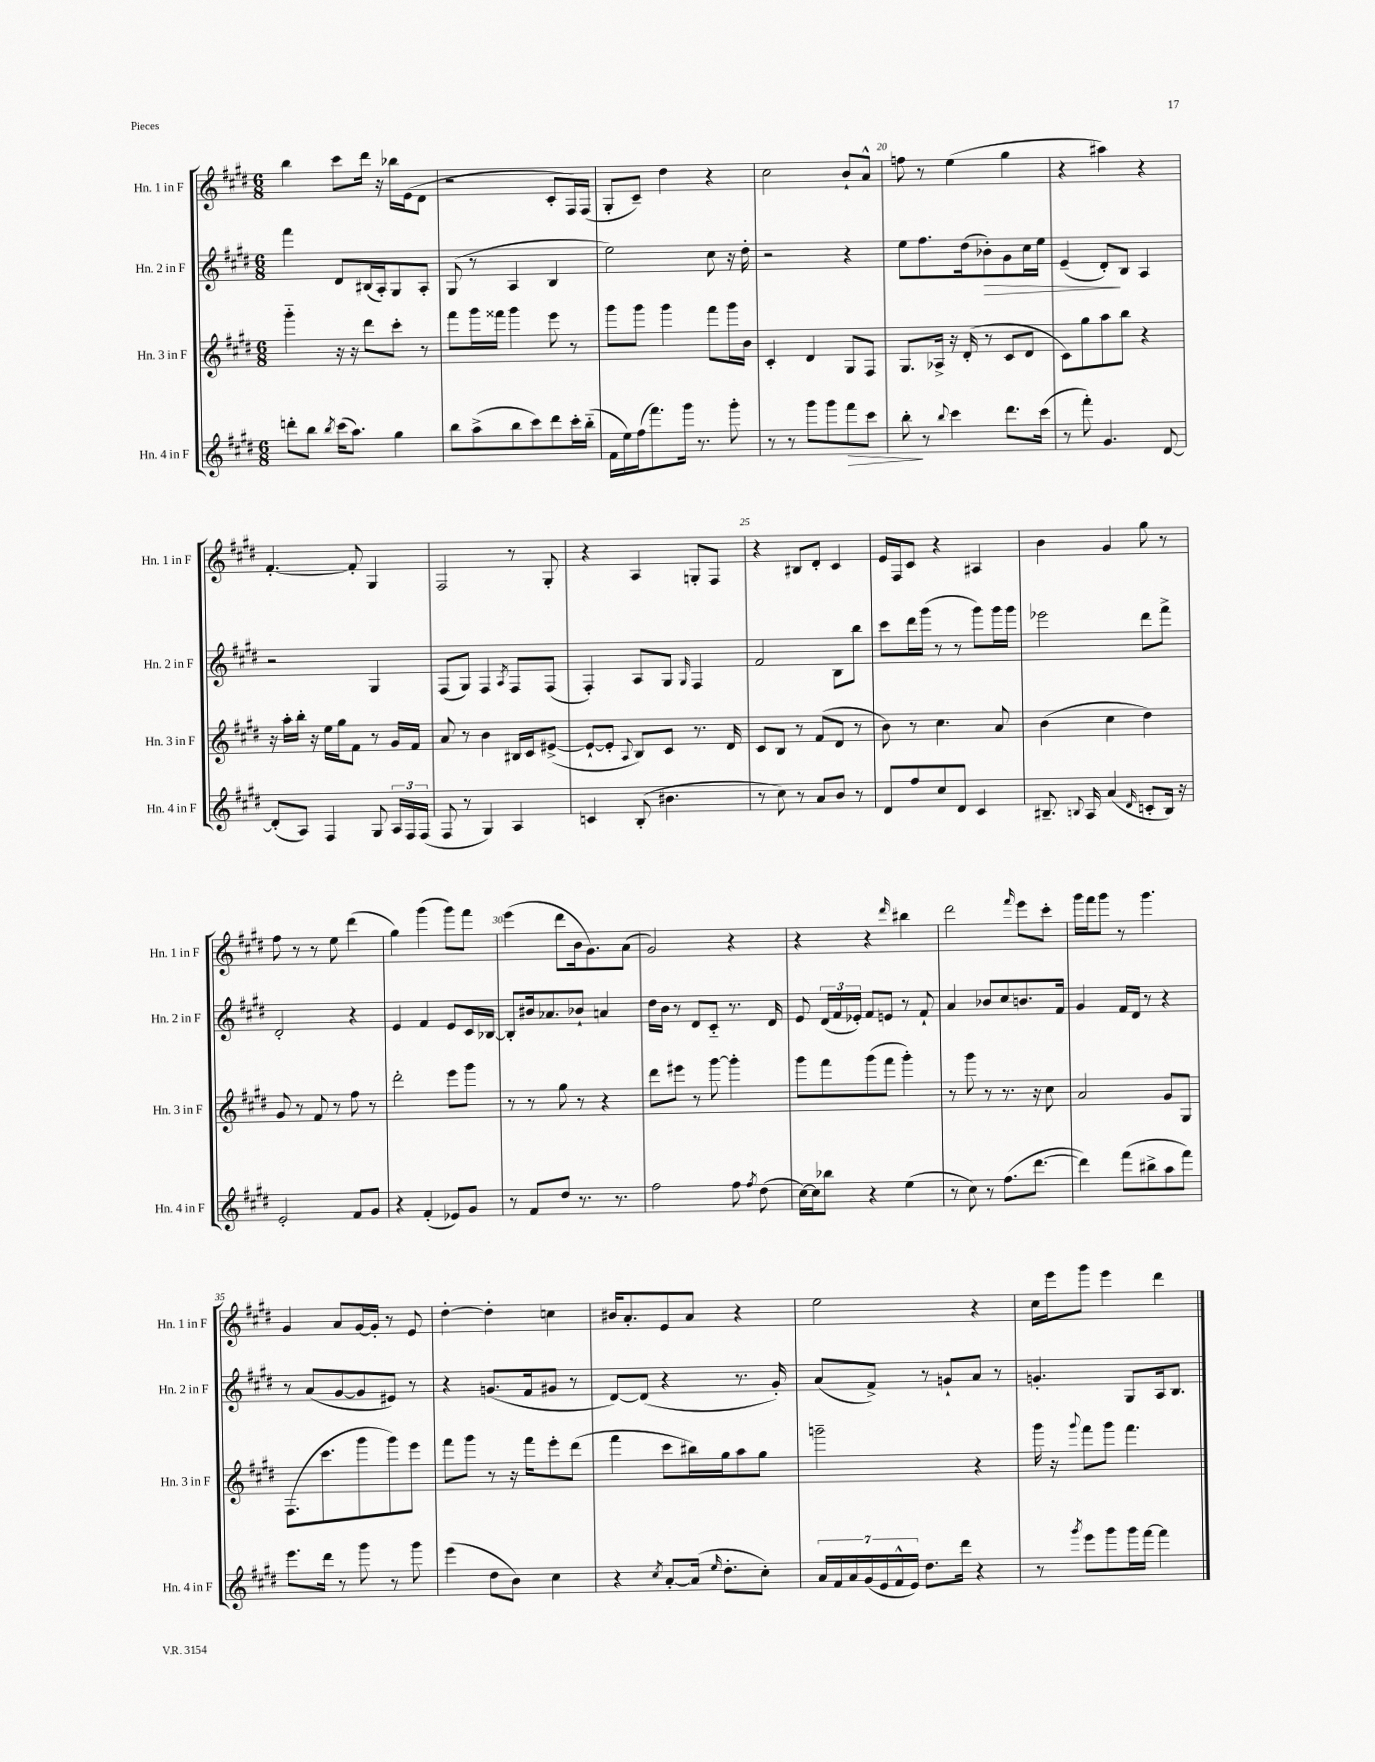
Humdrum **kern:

**kern	**dynam	**kern	**kern	**dynam	**kern
*part4	*part4	*part3	*part2	*part2	*part1
*staff4	*staff4	*staff3	*staff2	*staff2	*staff1
*I"Hn. 4 in F	*	*I"Hn. 3 in F	*I"Hn. 2 in F	*	*I"Hn. 1 in F
*I'Hn. 4 in F	*	*I'Hn. 3 in F	*I'Hn. 2 in F	*	*I'Hn. 1 in F
*clefG2	*	*clefG2	*clefG2	*	*clefG2
*k[f#c#g#d#]	*	*k[f#c#g#d#]	*k[f#c#g#d#]	*	*k[f#c#g#d#]
*M6/8	*	*M6/8	*M6/8	*	*M6/8
=16	=16	=16	=16	=16	=16
8dddn'\L	.	4ggg#\	4fff#\	.	4bb\
8bb\J	.	.	.	.	.
8qbb/	.	.	.	.	.
(16ccc#\KL	.	16r	8d#/L	.	8ccc#\L
8.aa\J)	.	16r	.	.	.
.	.	8ddd#\L	(16B#X/L	.	16ddd#\Jk
.	.	.	16A'/J)	.	16r
4gg#\	.	8ccc#'\J	8G#/	.	16bb-X\LL
.	.	.	.	.	(16e\J
.	.	8r	8A'/J	.	8d#\J
=17	=17	=17	=17	=17	=17
8bb\L	.	8fff#\L	(8G#/	.	2r
(8aa^\	.	16ggg#\L	8r	.	.
.	.	16fff##X\JJ	.	.	.
8bb\	.	4ggg#\	4A/	.	.
8ccc#\)	.	.	.	.	.
8ddd#\	.	8eee\	4B/	.	8c#'/L
16ccc#'\L	.	8r	.	.	16F#/L)
(16bb\JJ	.	.	.	.	(16F#/JJ
=18	=18	=18	=18	=18	=18
16f#\LL	.	8ggg#\L	2ee\)	.	8G#'/L
16ee\)	.	.	.	.	.
(16ff#\J	.	8ggg#\J	.	.	8c#~/J)
8.fff#\)	.	.	.	.	.
.	.	4ggg#\	.	.	4dd#\
16ggg#\Jk	.	.	.	.	.
8.r	.	.	.	.	.
.	.	8fff#\L	8cc#\	.	4r
8ggg#'\	.	16ggg#\L	16r	.	.
.	.	16b\JJ	16dd#'\	.	.
=19	=19	=19	=19	=19	=19
8r	.	4c#'/	2r	.	2cc#\
8r	.	.	.	.	.
8ggg#\L	.	4d#/	.	.	.
8ggg#\	.	.	.	.	.
!	!LO:HP:b	!	!	!	!
8fff#\	>	8G#/L	4r	.	8b`/L
8ccc#\J	.	8F#/J	.	.	8a^^/J
=20	=20	=20	=20	=20	=20
8bb'\	.	8.G#/L	8ee\L	.	8ffn\
8r	]	.	8.ff#\	.	8r
.	.	16A-X^/Jk	.	.	.
8qqbb/	.	.	.	.	.
4ccc#\	.	16r	.	.	(4ee\
.	.	(16d#'/	(16dd#\k	.	.
!	!	!	!	!LO:HP:b	!
.	.	8r	8b-X'\)	>	.
8.ddd#\L	.	8c#/L	8g#\	.	4gg#\
.	.	8d#/J	16cc#\L	.	.
(16ccc#\Jk	.	.	16ee\JJ	.	.
=21	=21	=21	=21	=21	=21
8r	.	8c#\L)	(4e~/	.	4r
8fff#'\)	.	8gg#\	.	.	.
4.g#/	.	8aa\	8d#'/L)	.	4aa#X\)
.	.	8bb\J	8B/J	]	.
.	.	4r	4A/	.	4r
[8d#/	.	.	.	.	.
!!LO:LB:g=z
=22	=22	=22	=22	=22	=22
(8d#'/L]	.	16r	2r	.	[4.f#'/
.	.	16aa'\LL	.	.	.
8A/J)	.	16bb'\JJ	.	.	.
.	.	16r	.	.	.
4F#/	.	16ee\LL	.	.	.
.	.	16gg#\J	.	.	.
.	.	8f#\J	.	.	8f#'/]
8G#/	.	8r	4G#/	.	4G#/
24A/LL	.	16g#/LL	.	.	.
24F#/	.	.	.	.	.
.	.	16f#/JJ	.	.	.
(24F#/JJ	.	.	.	.	.
=23	=23	=23	=23	=23	=23
8F#/	.	8a/	(8F#/L	.	2F#/
8r	.	8r	8G#/J)	.	.
4G#/)	.	4b\	4F#/	.	.
.	.	.	8qA/	.	.
4A/	.	16B#X/LL	8F#/L	.	8r
.	.	16c#/J	.	.	.
.	.	([8e#X^/J	(8F#/J	.	8G#'/
=24	=24	=24	=24	=24	=24
4cn/	.	8e#`/L_	4F#'/)	.	4r
.	.	8e#'/J]	.	.	.
.	.	8qqA/	.	.	.
(8B'/	.	8B/L)	8A/L	.	4A/
4.b#X\	.	8c#/J	8G#/J	.	.
.	.	.	16qqG#/	.	.
.	.	8.r	4F#/	.	8Gn'/L
.	.	.	.	.	8F#/J
.	.	16d#/	.	.	.
=25	=25	=25	=25	=25	=25
8r	.	8c#/L	2f#/	.	4r
8cc#\)	.	8B/J	.	.	.
8r	.	8r	.	.	8B#X/L
8a/L	.	(8f#/L	.	.	8d#'/J
8b/J	.	8d#/J	8B\L	.	4c#/
8r	.	8r	8bb\J	.	.
=26	=26	=26	=26	=26	=26
8d#/L	.	8b\)	8ccc#\L	.	16e/LL
.	.	.	.	.	16F#/J
8ff#/	.	8r	16ddd#\L	.	8c#/J
.	.	.	(16ggg#\JJ	.	.
8cc#/	.	4.cc#\	8r	.	4r
8d#/J	.	.	8r	.	.
4c#/	.	.	8ggg#\L)	.	4A#X/
.	.	8a/	16ggg#\L	.	.
.	.	.	16ggg#\JJ	.	.
=27	=27	=27	=27	=27	=27
8.B#X~/	.	(4b\	2eee-X\	.	4b\
8qqBn/	.	.	.	.	.
16A/	.	.	.	.	.
(4a/	.	4cc#\	.	.	4g#/
16qqd#/	.	.	.	.	.
8cn'/L	.	4dd#\)	8ddd#\L	.	8gg#\
16B/Jk)	.	.	8fff#^\J	.	8r
16r	.	.	.	.	.
!!LO:LB:g=z
=28	=28	=28	=28	=28	=28
2e'/	.	8g#/	2d#'/	.	8ff#\
.	.	8r	.	.	8r
.	.	8f#/	.	.	8r
.	.	8r	.	.	8ee\
8f#/L	.	8ff#\	4r	.	(4ddd#\
8g#/J	.	8r	.	.	.
=29	=29	=29	=29	=29	=29
4r	.	2ddd#'\	4e/	.	4gg#\)
(4f#'/	.	.	4f#/	.	(4ggg#\
8e-X/L)	.	8eee\L	8e/L	.	8ggg#\L)
8g#/J	.	8ggg#\J	16c#/L	.	8fff#\J
.	.	.	[16B-X/JJ	.	.
=30	=30	=30	=30	=30	=30
8r	.	8r	8B-'/L]	.	(4eee\
8f#/L	.	8r	16b#X/k	.	.
.	.	.	8.a-X/	.	.
8dd#/J	.	8gg#\	.	.	8ddd#\L
8.r	.	8r	8b-X`/J	.	16b\k
.	.	.	.	.	8.g#\)
.	.	4r	4an/	.	.
8.r	.	.	.	.	.
.	.	.	.	.	(8a\J
=31	=31	=31	=31	=31	=31
2ff#\	.	8ddd#\L	16dd#\LL	.	2g#/)
.	.	.	16b\JJ	.	.
.	.	8eee#X\J	8r	.	.
.	.	8r	8d#/L	.	.
.	.	[8ggg#\	8c#/J	.	.
8ff#\	.	4ggg#'\]	8.r	.	4r
8qff#/	.	.	.	.	.
(8dd#\	.	.	.	.	.
.	.	.	16d#/	.	.
=32	=32	=32	=32	=32	=32
[16cc#\LL)	.	8ggg#\L	8e/	.	4r
16cc#\J]	.	.	.	.	.
8bb-X\J	.	8fff#\	(24d#/LL	.	.
.	.	.	24f#/	.	.
.	.	.	24e-X'/JJ)	.	.
4r	.	(8ggg#\	8f#/L	.	4r
.	.	8fff#\J	8en/J	.	.
.	.	.	.	.	16qqddd#/
(4ee\	.	4ggg#'\)	8r	.	4bb#X\
.	.	.	8f#`/	.	.
=33	=33	=33	=33	=33	=33
8r	.	8r	4a/	.	2ddd#\
8cc#\)	.	8ggg#\	.	.	.
8r	.	8r	8b-X/L	.	.
(8.ff#\L	.	8.r	8cc#/	.	.
.	.	.	.	.	16qqfff#/
.	.	.	8.bn/	.	8eee\L
[8.ddd#\J	.	16r	.	.	.
.	.	8cc#\	.	.	8ccc#'\J
.	.	.	16f#/Jk	.	.
=34	=34	=34	=34	=34	=34
4ddd#\])	.	2a/	4g#/	.	16ggg#\LL
.	.	.	.	.	16fff#\J
.	.	.	.	.	8ggg#\J
(8fff#\L	.	.	16f#/LL	.	8r
.	.	.	16d#/JJ	.	.
8bb#X^\	.	.	8r	.	4.ggg#\
8aa\	.	8g#/L	4r	.	.
8fff#\J)	.	8G#/J	.	.	.
!!LO:LB:g=z
=35	=35	=35	=35	=35	=35
8.eee\L	.	(8.F#\L	8r	.	4g#/
.	.	.	(8a/L	.	.
16ddd#\Jk	.	8.ccc#\	.	.	.
8r	.	.	[8g#/	.	8a/L
8ggg#\	.	8ggg#\	8g#/]	.	[16g#/L
.	.	.	.	.	16g#'/JJ]
8r	.	8ggg#\)	8e#X/J)	.	8r
8ggg#\	.	8eee\J	8r	.	8e/
=36	=36	=36	=36	=36	=36
(4eee\	.	8fff#\L	4r	.	[4dd#'\
.	.	8ggg#\J	.	.	.
8dd#\L	.	8r	(8.gn/L	.	4dd#'\]
8b\J)	.	16r	.	.	.
.	.	16fff#\KL	16f#/k	.	.
4cc#\	.	8eee'\	8g#X/J	.	4ccn\
.	.	(8ddd#\J	8r	.	.
=37	=37	=37	=37	=37	=37
4r	.	4fff#\	[8d#/L)	.	16b#X/KL
.	.	.	.	.	8.a'/
.	.	.	(8d#/J]	.	.
8qcc#/	.	.	.	.	.
[8a'/L	.	8ccc#\L	4r	.	8e/
(16a/Jk]	.	16bb#X\L)	.	.	8a/J
16qqee/	.	.	.	.	.
8.dd#'\L	.	16gg#\J	.	.	.
.	.	8aa\	8.r	.	4r
8cc#'\J)	.	8gg#\J	.	.	.
.	.	.	16g#'/)	.	.
=38	=38	=38	=38	=38	=38
28a/LL	.	2gggn~\	(8a/L	.	2ee\
28f#/	.	.	.	.	.
28a/	.	.	.	.	.
(28g#/	.	.	.	.	.
.	.	.	8f#^/J)	.	.
28e/	.	.	.	.	.
28f#^^/	.	.	.	.	.
28e/JJ)	.	.	.	.	.
8.dd#\L	.	.	8r	.	.
.	.	.	8gn`/L	.	.
16ddd#\Jk	.	.	.	.	.
4r	.	4r	8a/J	.	4r
.	.	.	8r	.	.
=39	=39	=39	=39	=39	=39
8r	.	16ggg#\	4.gn'/	.	16cc#\LL
.	.	16r	.	.	16eee\J
8qggg#/	.	8qqggg#/	.	.	.
8eee\L	.	8fff#\L	.	.	8ggg#\J
8ggg#\	.	8ggg#\J	.	.	4eee\
16ggg#\L	.	4.fff#\	8G#/L	.	.
[16fff#\JJ	.	.	.	.	.
4fff#\]	.	.	16A/k	.	4ddd#\
.	.	.	8.B/J	.	.
==	==	==	==	==	==
*-	*-	*-	*-	*-	*-
